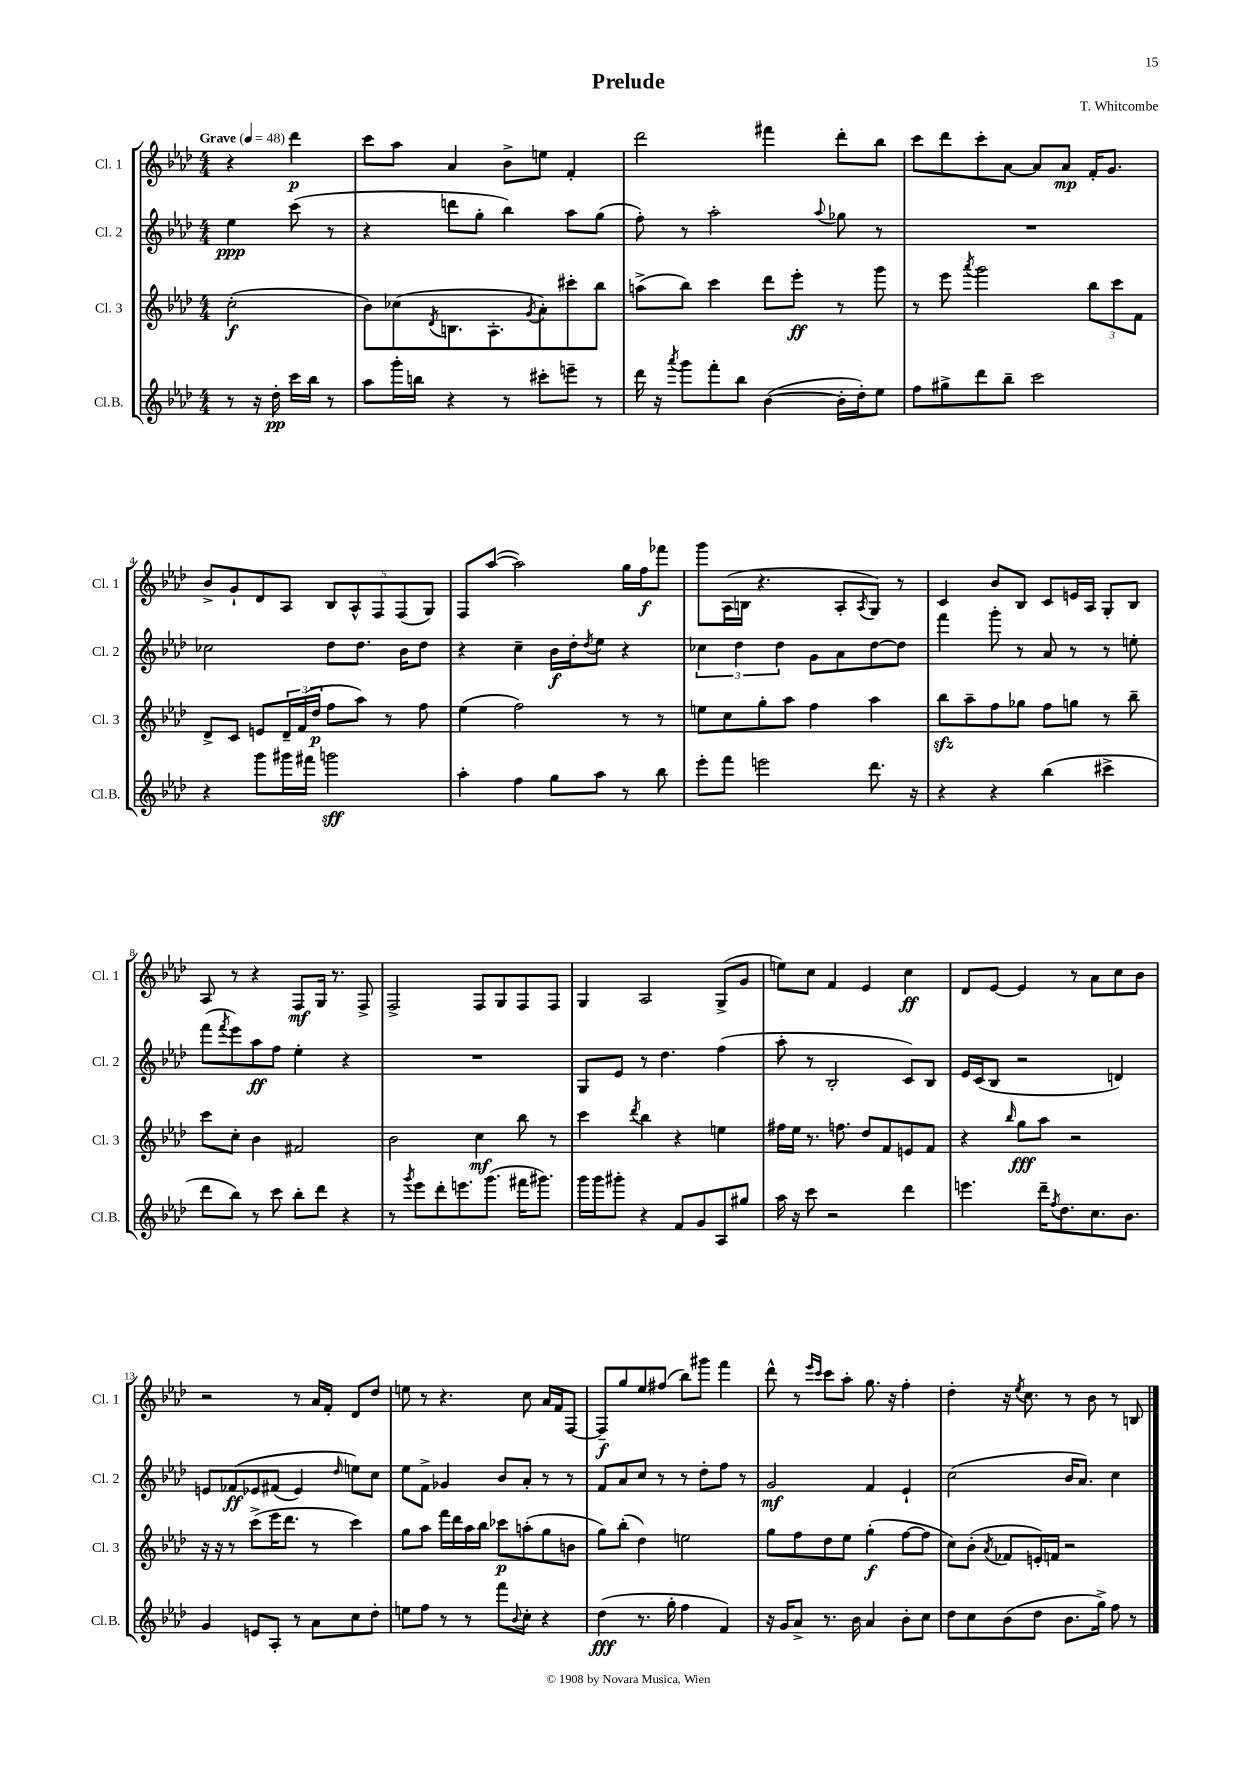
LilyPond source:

\header { title = "Prelude" composer = "T. Whitcombe" }
<<
\new StaffGroup <<
\new Staff = "s0" \with { instrumentName = "Cl. 1" shortInstrumentName = "Cl. 1" } {
    \clef treble \key aes \major \numericTimeSignature \time 4/4 \partial 2 \tempo "Grave" 4 = 48
    r4 des'''4\p |
    c'''8 aes''8 aes'4 bes'8-> e''8 f'4-. |
    des'''2 fis'''4 des'''8-. bes''8 |
    c'''8 des'''8 c'''8-. aes'8~ aes'8 aes'8\mp f'16-. g'8. |
    bes'8-> g'8-! des'8 aes8 \tuplet 5/4 { bes8 aes8-^ f8 f8( g8) } |
    f8 aes''8~( aes''2) g''16 f''16\f fes'''8 |
    g'''8 aes16( b16 r4. aes8-. \acciaccatura { aes8 } g8) r8 |
    c'4 bes'8 bes8 c'8 e'16 aes16 g8-. bes8 |
    aes8 r8 r4 f8\mf g16 r8. f8-> |
    f2-> f8 g8 f8 f8 |
    g4 aes2 g8->( g'8 |
    e''8) c''8 f'4 ees'4 c''4\ff |
    des'8 ees'8~ ees'4 r8 aes'8 c''8 bes'8 |
    r2 r8 aes'16 f'16-. des'8 des''8 |
    e''8 r8 r4. c''8 aes'16 f'16 f8~ |
    f8--\f g''8 ees''8 fis''8( bes''8) gis'''8 f'''4 |
    des'''8-^ r8 \grace { ees'''16 c'''16 } c'''8 aes''8-. g''8. r16 f''4-. |
    des''4-. r16 \acciaccatura { ees''8 } c''8. r8 bes'8 r8 b8 \bar "|." |
}
\new Staff = "s1" \with { instrumentName = "Cl. 2" shortInstrumentName = "Cl. 2" } {
    \clef treble \key aes \major \numericTimeSignature \time 4/4 \partial 2
    ees''4\ppp c'''8( r8 |
    r4 d'''8 g''8-. bes''4) aes''8 g''8( |
    f''8-.) r8 aes''2-. \appoggiatura { aes''8 } ges''8 r8 |
    R1 |
    ces''2 des''8 des''8. bes'16 des''8 |
    r4 c''4-- bes'16\f des''16-. \acciaccatura { des''8 } ees''8 r4 |
    \tuplet 3/2 { ces''4 des''4 des''4 } g'8 aes'8 des''8~ des''8 |
    f'''4 g'''8-. r8 aes'8 r8 r8 e''8-. |
    f'''8( \acciaccatura { f'''8 } ees'''8) aes''8\ff f''8 ees''4-. r4 |
    R1 |
    g8 ees'8 r8 des''4. f''4( |
    aes''8-. r8 bes2-. c'8) bes8 |
    ees'16 c'16( bes8 r2 d'4) |
    e'8 fes'8\ff\( ees'8 fis'8( ees'4) \grace { des''16 } e''8\) c''8 |
    ees''8 f'8-> ges'4 bes'8 aes'8-. r8 r8 |
    f'8 aes'8 c''8 r8 r8 des''8-. f''8 r8 |
    g'2\mf f'4 ees'4-! |
    c''2( bes'16 aes'8.) c''4 \bar "|." |
}
\new Staff = "s2" \with { instrumentName = "Cl. 3" shortInstrumentName = "Cl. 3" } {
    \clef treble \key aes \major \numericTimeSignature \time 4/4 \partial 2
    c''2-.\f( |
    bes'8) ces''8( \acciaccatura { des'8 } b8. aes8.-. \acciaccatura { g'8 } aes'8-.) cis'''8-. bes''8 |
    a''8->( bes''8) c'''4 des'''8 ees'''8-.\ff r8 g'''8 |
    r8 ees'''8 \acciaccatura { aes'''8 } g'''2 \tuplet 3/2 { bes''8 c'''8 f'8 } |
    des'8-> c'8 e'8 \tuplet 3/2 { des'16-- f'16( des''16\p } f''8 aes''8) r8 f''8 |
    ees''4( f''2) r8 r8 |
    e''8 c''8 g''8-. aes''8 f''4 aes''4 |
    bes''8\sfz aes''8-- f''8 ges''8 f''8 g''8 r8 bes''8-- |
    c'''8 c''8-. bes'4 fis'2 |
    bes'2 c''4\mf bes''8 r8 |
    c'''4 \acciaccatura { des'''8 } bes''4 r4 e''4 |
    fis''16 ees''16 r8. f''8. des''8 f'8 e'8 f'8 |
    r4 \grace { bes''16 } g''8\fff aes''8 r2 |
    r16 r16 r8 c'''8->( ees'''16 des'''8. r8 c'''4) |
    g''8 aes''8 f'''16 des'''16 aes''16 bes''16 ces'''8\p a''8-.( g''8 b'8 |
    g''8) bes''8-.( des''4) e''2 |
    g''8 f''8 des''8 ees''8 g''4-.\f( f''8~ f''8 |
    c''8) bes'8-.( \acciaccatura { aes'8 } fes'8 e'16-.) f'16 r2 \bar "|." |
}
\new Staff = "s3" \with { instrumentName = "Cl.B." shortInstrumentName = "Cl.B." } {
    \clef treble \key aes \major \numericTimeSignature \time 4/4 \partial 2
    r8 r16 des''16-.\pp c'''16 bes''16 r8 |
    aes''8 g'''16-. b''16 r4 r8 cis'''8-. e'''8-- r8 |
    des'''16 r16 \acciaccatura { aes'''8 } g'''8 f'''8-. bes''8 bes'4~( bes'16-. des''16-.) ees''8 |
    f''8 gis''8-> des'''8 bes''8-- c'''2 |
    r4 g'''8 gis'''16 fis'''16 g'''2\sff |
    aes''4-. f''4 g''8 aes''8 r8 bes''8 |
    ees'''8-. f'''8 e'''2 des'''8. r16 |
    r4 r4 bes''4( cis'''4-> |
    des'''8 bes''8) r8 c'''8 bes''8-. des'''8 r4 |
    r8 \acciaccatura { g'''8 } ees'''8 des'''8-. e'''8. g'''8.( fis'''16 gis'''8.) |
    g'''16 g'''16 gis'''8-. r4 f'8 g'8 aes8 gis''8 |
    aes''16 r16 c'''8 r2 des'''4 |
    e'''4. des'''16-- \acciaccatura { f''8 } des''8. c''8. bes'8. |
    g'4 e'8 aes8-. r8 aes'8 c''8 des''8-. |
    e''8 f''8 r8 r8 f'''8 \appoggiatura { bes'8 } c''8-. r4 |
    des''4\fff( r8. g''16-. f''4 f'4) |
    r16 g'16 aes'8-> r8. bes'16 aes'4 bes'8-. c''8 |
    des''8 c''8 bes'8( des''8 bes'8. g''16->) f''8 r8 \bar "|." |
}
>>
>>
